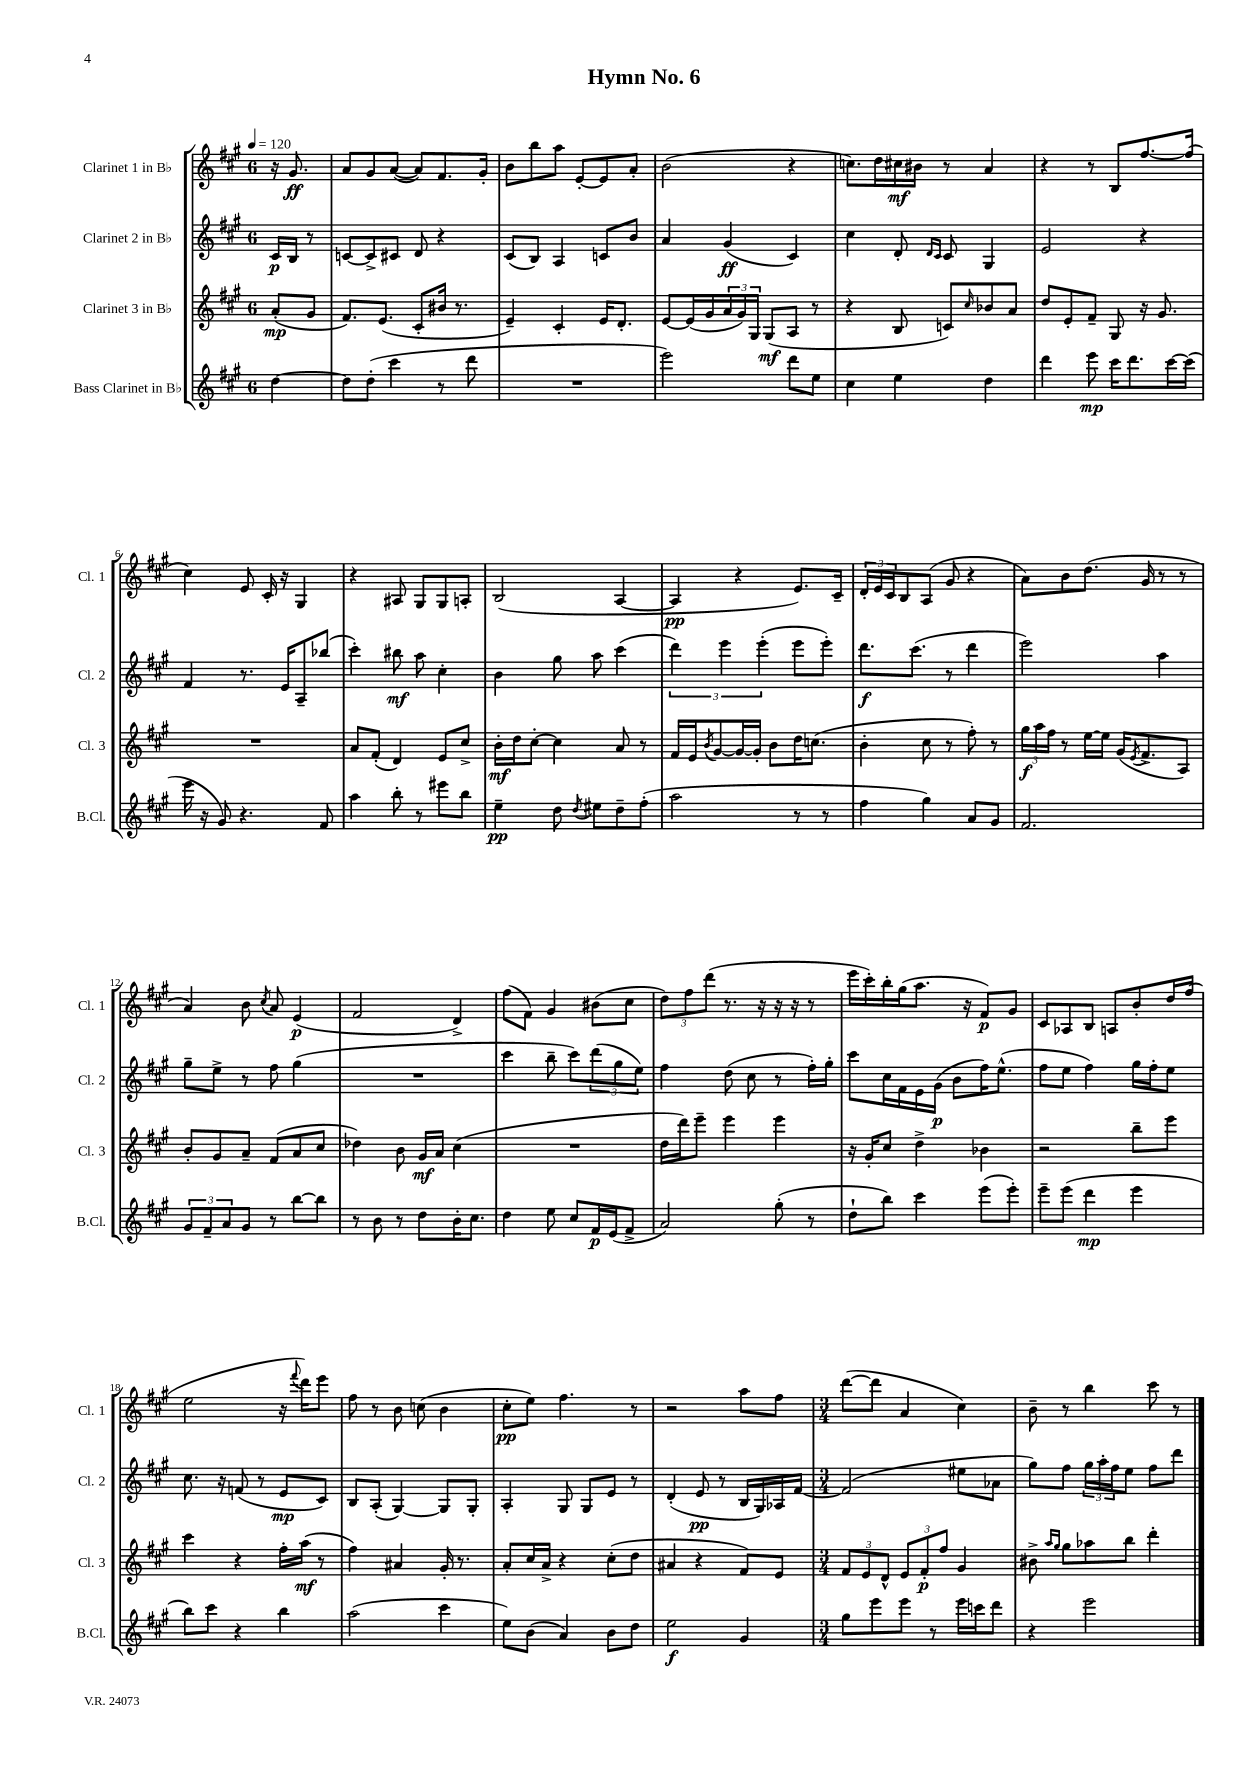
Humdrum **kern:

**kern	**dynam	**kern	**dynam	**kern	**dynam	**kern	**dynam
*part4	*part4	*part3	*part3	*part2	*part2	*part1	*part1
*staff4	*staff4	*staff3	*staff3	*staff2	*staff2	*staff1	*staff1
*I"Bass Clarinet in B♭	*	*I"Clarinet 3 in B♭	*	*I"Clarinet 2 in B♭	*	*I"Clarinet 1 in B♭	*
*I'B.Cl.	*	*I'Cl. 3	*	*I'Cl. 2	*	*I'Cl. 1	*
*clefG2	*	*clefG2	*	*clefG2	*	*clefG2	*
*k[f#c#g#]	*	*k[f#c#g#]	*	*k[f#c#g#]	*	*k[f#c#g#]	*
*M6/8	*	*M6/8	*	*M6/8	*	*M6/8	*
*MM120	*	*MM120	*	*MM120	*	*MM120	*
=	=	=	=	=	=	=	=
[4dd\	.	(8a'/L	mp	16c#/LL	p	16r	.
.	.	.	.	16B/JJ	.	8.g#/	ff
.	.	8g#/J	.	8r	.	.	.
=1	=1	=1	=1	=1	=1	=1	=1
8dd\L]	.	8.f#/L)	.	[8cn/L	.	8a/L	.
(8dd'\J	.	.	.	8c^/]	.	8g#/	.
.	.	(8.e/J	.	.	.	.	.
4ccc#\	.	.	.	8c#X/J	.	([8a/J	.
.	.	8c#'/L	.	8d/	.	8a/L])	.
8r	.	16b#X/Jk	.	4r	.	8.f#/	.
.	.	8.r	.	.	.	.	.
8ddd\	.	.	.	.	.	.	.
.	.	.	.	.	.	16g#'/Jk	.
=2	=2	=2	=2	=2	=2	=2	=2
2.r	.	4e~/)	.	(8c#/L	.	8b\L	.
.	.	.	.	8B/J)	.	8bb\	.
.	.	4c#'/	.	4A/	.	8aa\J	.
.	.	.	.	.	.	[8e'/L	.
.	.	16e/KL	.	8cn/L	.	8e/]	.
.	.	8.d'/J	.	.	.	.	.
.	.	.	.	8b/J	.	8a'/J	.
=3	=3	=3	=3	=3	=3	=3	=3
2eee\)	.	[8e/L	.	4a/	.	(2b\	.
.	.	(16e/L]	.	.	.	.	.
.	.	16g#/	.	.	.	.	.
.	.	24a/	.	(4g#/	ff	.	.
.	.	24g#/)	.	.	.	.	.
.	.	24G#/JJ	.	.	.	.	.
.	.	(8G#/L	mf	.	.	.	.
8ddd\L	.	8A/J	.	4c#/)	.	4r	.
8ee\J	.	8r	.	.	.	.	.
=4	=4	=4	=4	=4	=4	=4	=4
4cc#\	.	4r	.	4cc#\	.	8.ccn\L)	.
.	.	.	.	.	.	16dd\L	.
4ee\	.	8B/	.	8d'/	.	16cc#X\	mf
.	.	.	.	.	.	16b#X\JJ	.
.	.	.	.	16qqd/LL	.	.	.
.	.	.	.	16qqc#/JJ	.	.	.
.	.	8cn/L)	.	8c#/	.	8r	.
.	.	16qqcc#/	.	.	.	.	.
4dd\	.	8b-X/	.	4G#/	.	4a/	.
.	.	8a/J	.	.	.	.	.
=5	=5	=5	=5	=5	=5	=5	=5
4ddd\	.	8dd/L	.	2e/	.	4r	.
.	.	8e'/	.	.	.	.	.
8eee\	mp	8f#~/J	.	.	.	8r	.
16ccc#\KL	.	8G#/	.	.	.	8B/L	.
8.ddd\	.	.	.	.	.	.	.
.	.	16r	.	4r	.	[8.ff#/	.
.	.	8.g#/	.	.	.	.	.
[16ccc#\L	.	.	.	.	.	.	.
(16ccc#\JJ]	.	.	.	.	.	(16ff#/Jk]	.
!!LO:LB:g=z
=6	=6	=6	=6	=6	=6	=6	=6
16eee\	.	2.r	.	4f#/	.	4cc#\)	.
16r	.	.	.	.	.	.	.
8g#/)	.	.	.	.	.	.	.
4.r	.	.	.	8.r	.	8e/	.
.	.	.	.	.	.	16c#'/	.
.	.	.	.	16e/KL	.	16r	.
.	.	.	.	8A~/	.	4G#/	.
8f#/	.	.	.	(8bb-X/J	.	.	.
=7	=7	=7	=7	=7	=7	=7	=7
4aa\	.	8a/L	.	4ccc#'\)	.	4r	.
.	.	(8f#'/J	.	.	.	.	.
8bb'\	.	4d/)	.	8bb#X\	mf	8A#X/	.
8r	.	.	.	8aa\	.	8G#/L	.
8eee#X\L	.	8e/L	.	4cc#'\	.	8G#/	.
8bb\J	.	8cc#^/J	.	.	.	8An'/J	.
=8	=8	=8	=8	=8	=8	=8	=8
4ee~\	pp	16b'\LL	mf	4b\	.	(2B/	.
.	.	16dd\J	.	.	.	.	.
.	.	[8cc#'\J	.	.	.	.	.
8dd\	.	4cc#\]	.	8gg#\	.	.	.
8qdd/	.	.	.	.	.	.	.
8ee#X\L	.	.	.	8aa\	.	.	.
8dd~\	.	8a/	.	(4ccc#\	.	[4A/	.
(8ff#'\J	.	8r	.	.	.	.	.
=9	=9	=9	=9	=9	=9	=9	=9
2aa\	.	16f#/LL	.	6ddd\)	.	4A/]	pp
.	.	16e/J	.	.	.	.	.
.	.	8qb/	.	.	.	.	.
.	.	[8g#/	.	.	.	.	.
.	.	.	.	6eee\	.	.	.
.	.	16g#/L_	.	.	.	4r	.
.	.	16g#'/JJ]	.	.	.	.	.
.	.	.	.	(6eee'\	.	.	.
.	.	8b\L	.	.	.	.	.
8r	.	16dd\K	.	8eee\L	.	8.e/L)	.
.	.	(8.ccn\J	.	.	.	.	.
8r	.	.	.	8eee'\J)	.	.	.
.	.	.	.	.	.	16c#~/Jk	.
=10	=10	=10	=10	=10	=10	=10	=10
4ff#\	.	4b'\	.	8.ddd\L	f	24d'/LL	.
.	.	.	.	.	.	24e/	.
.	.	.	.	.	.	24c#/J	.
.	.	.	.	.	.	8B/	.
.	.	.	.	(8.ccc#\J	.	.	.
4gg#\)	.	8cc#\	.	.	.	(8A/J	.
.	.	8r	.	8r	.	8g#/	.
8a/L	.	8ff#'\)	.	4ddd\	.	4r	.
8g#/J	.	8r	.	.	.	.	.
=11	=11	=11	=11	=11	=11	=11	=11
2.f#/	.	24gg#\LL	f	2eee\)	.	8a\L)	.
.	.	24aa\	.	.	.	.	.
.	.	24ff#\JJ	.	.	.	.	.
.	.	8r	.	.	.	8b\	.
.	.	[16ee\LL	.	.	.	(8.dd\J	.
.	.	16ee\JJ]	.	.	.	.	.
.	.	(16g#/KL	.	.	.	.	.
.	.	8qe/	.	.	.	.	.
.	.	8.f#^/	.	.	.	16g#/	.
.	.	.	.	4aa\	.	8r	.
.	.	8A/J)	.	.	.	8r	.
!!LO:LB:g=z
=12	=12	=12	=12	=12	=12	=12	=12
12g#/L	.	8b'/L	.	8gg#~\L	.	4a/)	.
12f#~/	.	.	.	.	.	.	.
.	.	8g#/	.	8ee^\J	.	.	.
12a/	.	.	.	.	.	.	.
8g#/J	.	8a~/J	.	8r	.	8b\	.
.	.	.	.	.	.	8qcc#/	.
8r	.	(8f#/L	.	8ff#\	.	8a/	.
[8bb\L	.	8a/	.	(4gg#\	.	(4e/	p
8bb\J]	.	8cc#/J	.	.	.	.	.
=13	=13	=13	=13	=13	=13	=13	=13
8r	.	4dd-X\)	.	2.r	.	2f#/	.
8b\	.	.	.	.	.	.	.
8r	.	8b\	.	.	.	.	.
8dd\L	.	16g#/LL	mf	.	.	.	.
.	.	16a/JJ	.	.	.	.	.
16b'\K	.	(4cc#\	.	.	.	4d^/)	.
8.cc#\J	.	.	.	.	.	.	.
=14	=14	=14	=14	=14	=14	=14	=14
4dd\	.	2.r	.	4ccc#\	.	(8ff#\L	.
.	.	.	.	.	.	8f#\J)	.
8ee\	.	.	.	8bb~\	.	4g#/	.
8cc#/L	.	.	.	8ccc#\L)	.	.	.
16f#/L	p	.	.	(12ddd\	.	(8b#X\L	.
(16e/J	.	.	.	.	.	.	.
.	.	.	.	12gg#\	.	.	.
8f#^/J	.	.	.	.	.	8cc#\J	.
.	.	.	.	12ee\J)	.	.	.
=15	=15	=15	=15	=15	=15	=15	=15
2a/)	.	16dd\LL	.	4ff#\	.	12dd\L)	.
.	.	16ddd\J)	.	.	.	.	.
.	.	.	.	.	.	12ff#\	.
.	.	8eee~\J	.	.	.	.	.
.	.	.	.	.	.	(12ddd\J	.
.	.	4eee\	.	(8dd\	.	8.r	.
.	.	.	.	8cc#\	.	.	.
.	.	.	.	.	.	16r	.
(8gg#'\	.	4eee\	.	8r	.	16r	.
.	.	.	.	.	.	16r	.
8r	.	.	.	16ff#'\LL)	.	8r	.
.	.	.	.	16gg#'\JJ	.	.	.
=16	=16	=16	=16	=16	=16	=16	=16
8dd`\L	.	16r	.	8ccc#\L	.	16eee\LL	.
.	.	16g#'/KL	.	.	.	16ccc#'\)	.
8bb\J)	.	8cc#/J	.	16cc#\L	.	16bb'\	.
.	.	.	.	16f#\	.	(16gg#\J	.
4ccc#\	.	4dd^\	.	16e\	.	8.aa\J	.
.	.	.	.	(16g#\JJ	p	.	.
.	.	.	.	8b\L	.	.	.
.	.	.	.	.	.	16r	.
(8eee\L	.	4b-X\	.	16ff#\K)	.	8f#/L)	p
.	.	.	.	(8.ee^^\J	.	.	.
8eee'\J)	.	.	.	.	.	8g#/J	.
=17	=17	=17	=17	=17	=17	=17	=17
8eee~\L	.	2r	.	8ff#\L	.	8c#/L	.
(8eee\J	.	.	.	8ee\J	.	8A-X/	.
4ddd\	mp	.	.	4ff#\)	.	8B/J	.
.	.	.	.	.	.	8An/L	.
4eee\	.	8bb~\L	.	16gg#\LL	.	8b'/	.
.	.	.	.	16ff#'\J	.	.	.
.	.	8eee\J	.	8ee\J	.	16dd/L	.
.	.	.	.	.	.	(16ff#/JJ	.
!!LO:LB:g=z
=18	=18	=18	=18	=18	=18	=18	=18
8bb\L)	.	4ccc#\	.	8.cc#\	.	2ee\	.
8ccc#\J	.	.	.	.	.	.	.
.	.	.	.	16r	.	.	.
4r	.	4r	.	(8fn/	.	.	.
.	.	.	.	8r	.	.	.
4bb\	.	16ff#'\LL	.	8e/L	mp	16r	.
.	.	.	.	.	.	8qqfff#/	.
.	.	(16aa\JJ	mf	.	.	16ddd\KL)	.
.	.	8r	.	8c#/J)	.	8eee\J	.
=19	=19	=19	=19	=19	=19	=19	=19
(2aa\	.	4ff#\)	.	8B/L	.	8ff#\	.
.	.	.	.	(8A'/J	.	8r	.
.	.	4a#X/	.	[4G#/)	.	8b\	.
.	.	.	.	.	.	(8ccn\	.
4ccc#\	.	16g#'/	.	8G#/L]	.	4b\	.
.	.	8.r	.	.	.	.	.
.	.	.	.	8G#'/J	.	.	.
=20	=20	=20	=20	=20	=20	=20	=20
8ee\L)	.	8a'/L	.	4A'/	.	8cc#'\L	pp
(8b\J	.	16cc#/L	.	.	.	8ee\J)	.
.	.	16a^/JJ	.	.	.	.	.
4a/)	.	4r	.	8G#/	.	4.ff#\	.
.	.	.	.	8G#/L	.	.	.
8b\L	.	(8cc#'\L	.	8e/J	.	.	.
8dd\J	.	8dd\J	.	8r	.	8r	.
=21	=21	=21	=21	=21	=21	=21	=21
2ee\	f	4a#X/	.	(4d'/	.	2r	.
.	.	4r	.	8e/	pp	.	.
.	.	.	.	8r	.	.	.
4g#/	.	8f#/L)	.	16B/LL	.	8aa\L	.
.	.	.	.	16G#/)	.	.	.
.	.	8e/J	.	16A-X/	.	8ff#\J	.
.	.	.	.	[16f#/JJ	.	.	.
=22	=22	=22	=22	=22	=22	=22	=22
*M3/4	*	*M3/4	*	*M3/4	*	*M3/4	*
8gg#\L	.	12f#/L	.	(2f#/]	.	([8ddd\L	.
.	.	12e/	.	.	.	.	.
8eee\	.	.	.	.	.	8ddd\J]	.
.	.	12d^^/J	.	.	.	.	.
8eee\J	.	12e/L	.	.	.	4a/	.
.	.	12f#'/	p	.	.	.	.
8r	.	.	.	.	.	.	.
.	.	12ff#/J	.	.	.	.	.
16eee\LL	.	4g#/	.	8ee#X\L	.	4cc#\)	.
16cccn\J	.	.	.	.	.	.	.
8ddd\J	.	.	.	8a-X\J	.	.	.
=23	=23	=23	=23	=23	=23	=23	=23
4r	.	8b#X^\	.	8gg#\L)	.	8b~\	.
.	.	16qqaa/LL	.	.	.	.	.
.	.	16qqgg#/JJ	.	.	.	.	.
.	.	8gg#\L	.	8ff#\J	.	8r	.
2eee\	.	8aa-X\	.	24gg#\LL	.	4bb\	.
.	.	.	.	24aa'\	.	.	.
.	.	.	.	24ff#\J	.	.	.
.	.	8bb\J	.	8ee\J	.	.	.
.	.	4ddd'\	.	8ff#\L	.	8ccc#\	.
.	.	.	.	8ddd\J	.	8r	.
==	==	==	==	==	==	==	==
*-	*-	*-	*-	*-	*-	*-	*-
